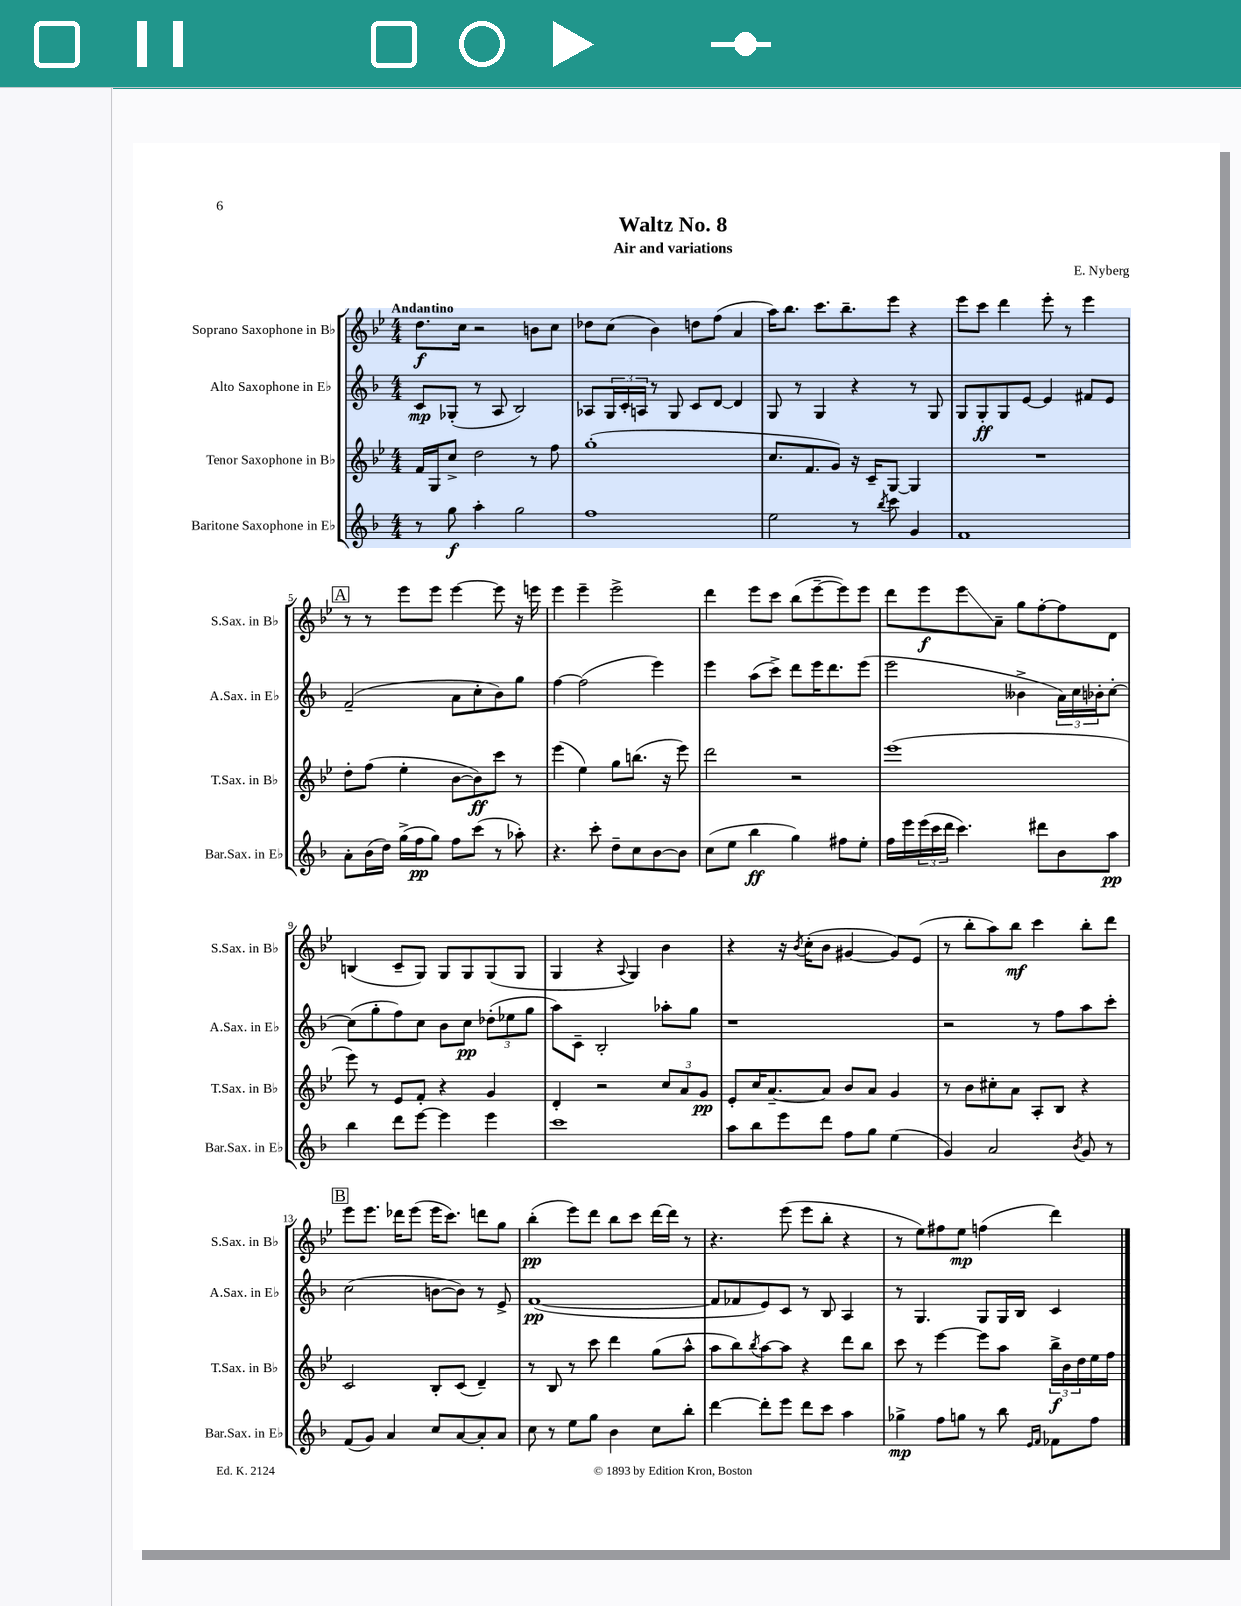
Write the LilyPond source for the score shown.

\header { title = "Waltz No. 8" composer = "E. Nyberg" subtitle = "Air and variations" }
<<
\new StaffGroup <<
\new Staff = "s0" \with { instrumentName = "Soprano Saxophone in Bb" shortInstrumentName = "S.Sax. in Bb" } {
    \clef treble \key bes \major \numericTimeSignature \time 4/4 \tempo "Andantino"
    d''8.\f c''16 r2 b'8 c''8 |
    des''8 c''8( bes'4) d''8 f''8( a'4 |
    a''16) bes''8. c'''8. bes''8.-- ees'''8 r4 |
    ees'''8 c'''8 d'''4 ees'''8-. r8 ees'''4 |
    \mark \markup { \box "A" } r8 r8 ees'''8 ees'''8 ees'''4~ ees'''8 r16 e'''16 |
    ees'''4 ees'''4-- ees'''2-> |
    d'''4 ees'''8 c'''8 bes''8( ees'''8~-- ees'''8) ees'''8 |
    d'''8 ees'''8\f ees'''8\glissando a'8-- g''8 f''8~-. f''8 d'8 |
    b4( c'8-- g8) g8 g8 g8( g8 |
    g4 r4 \appoggiatura { a8 } g4) bes'4 |
    r4 r16 \acciaccatura { bes'8 } c''16-.( bes'8 gis'4~ gis'8) ees'8( |
    r8 bes''8-. a''8) bes''8\mf c'''4 bes''8-. d'''8 |
    \mark \markup { \box "B" } ees'''8 ees'''8. des'''16 ees'''8( ees'''16 c'''8.) d'''8 g''8 |
    bes''4-.\pp( ees'''8) d'''8 bes''8 c'''8 d'''16~ d'''16 r8 |
    r4. ees'''8( ees'''8 bes''8-. r4 |
    r8 ees''8) fis''8 ees''8\mp f''4( d'''4) \bar "|." |
}
\new Staff = "s1" \with { instrumentName = "Alto Saxophone in Eb" shortInstrumentName = "A.Sax. in Eb" } {
    \clef treble \key f \major \numericTimeSignature \time 4/4
    c'8\mp ges8-.( r8 a8 bes2) |
    aes8 \tuplet 3/2 { g16 c'16-. a16 } r8 g8 c'8 d'8~ d'4 |
    g8 r8 g4 r4 r8 g8 |
    g8 g8-.\ff g8 e'8~ e'4 fis'8 e'8 |
    \mark \markup { \box "A" } f'2--( a'8 c''8-. bes'8) g''8 |
    f''4~ f''2( e'''4) |
    e'''4 a''8( c'''8->) d'''8 e'''16 d'''8. e'''8( |
    e'''2 beses'4-> \tuplet 3/2 { a'16) c''16 bes'16-. } c''8~-. |
    c''8( g''8-. f''8) c''8 bes'8 c''8\pp \tuplet 3/2 { des''8-.( ees''8 g''8 } |
    a''8) c'8-- bes2-. aes''8-. g''8 |
    r1 |
    r2 r8 f''8 a''8 c'''8-. |
    \mark \markup { \box "B" } c''2( b'8~ b'8) r8 e'8-> |
    f'1~\pp( |
    f'8 fes'8 e'8) c'8 r8 bes8 a4 |
    r8 g4. g8 g16 bes16 c'4 \bar "|." |
}
\new Staff = "s2" \with { instrumentName = "Tenor Saxophone in Bb" shortInstrumentName = "T.Sax. in Bb" } {
    \clef treble \key bes \major \numericTimeSignature \time 4/4
    f'16 g16 c''8-> d''2 r8 f''8 |
    g''1-.( |
    c''8. f'8. g'8) r16 c'16-- g8~ g4 |
    R1 |
    \mark \markup { \box "A" } d''8-. f''8( ees''4-. bes'8~ bes'8\ff) c'''8 r8 |
    ees'''4( ees''4) g''8 b''8.( r16 ees'''8) |
    d'''2 r2 |
    ees'''1( |
    ees'''8) r8 ees'8 f'8-. r4 g'4 |
    d'4-. r2 \tuplet 3/2 { c''8 a'8 g'8\pp } |
    ees'8-. c''16 a'8.~-- a'8 bes'8 a'8 g'4 |
    r8 bes'8 cis''8-. a'8 a8-. bes8 r4 |
    \mark \markup { \box "B" } c'2 bes8-. c'8( d'4--) |
    r8 bes8 r8 c'''8 d'''4 g''8( a''8-^ |
    a''8 bes''8) \acciaccatura { bes''8 } a''8~ a''8 r4 d'''8 bes''8 |
    c'''8 r8 ees'''4~ ees'''8 a''8 \tuplet 3/2 { bes''16->\f bes'16 d''16 } ees''16 f''16 \bar "|." |
}
\new Staff = "s3" \with { instrumentName = "Baritone Saxophone in Eb" shortInstrumentName = "Bar.Sax. in Eb" } {
    \clef treble \key f \major \numericTimeSignature \time 4/4
    r8 g''8\f a''4-. g''2 |
    f''1 |
    e''2 r8 \acciaccatura { bes''8 } c'''8 g'4 |
    f'1 |
    \mark \markup { \box "A" } a'8-. bes'16( d''16) g''16->( f''16\pp g''8) f''8 c'''8( r8 aes''8-.) |
    r4. c'''8-. d''8-- c''8 bes'8~ bes'8 |
    c''8( e''8 bes''4\ff g''4) fis''8 e''8-. |
    f''16 e'''16 \tuplet 3/2 { e'''16( c'''16 d'''16 } c'''4.) dis'''8 bes'8 a''8\pp |
    bes''4 d'''8 e'''8~ e'''4 e'''4 |
    c'''1 |
    a''8 bes''8 e'''8 d'''8 f''8 g''8 e''4( |
    g'4) a'2 \acciaccatura { bes'8 } g'8 r8 |
    \mark \markup { \box "B" } f'8( g'8) a'4 c''8 a'8~ a'8-. a'8 |
    c''8 r8 e''8 g''8 bes'4 c''8 bes''8-. |
    d'''4~ d'''8-. e'''8 d'''8 c'''8 a''4 |
    ges''4->\mp f''8 g''8 r8 bes''8 \grace { e'16 f'16 } fes'8 f''8 \bar "|." |
}
>>
>>
